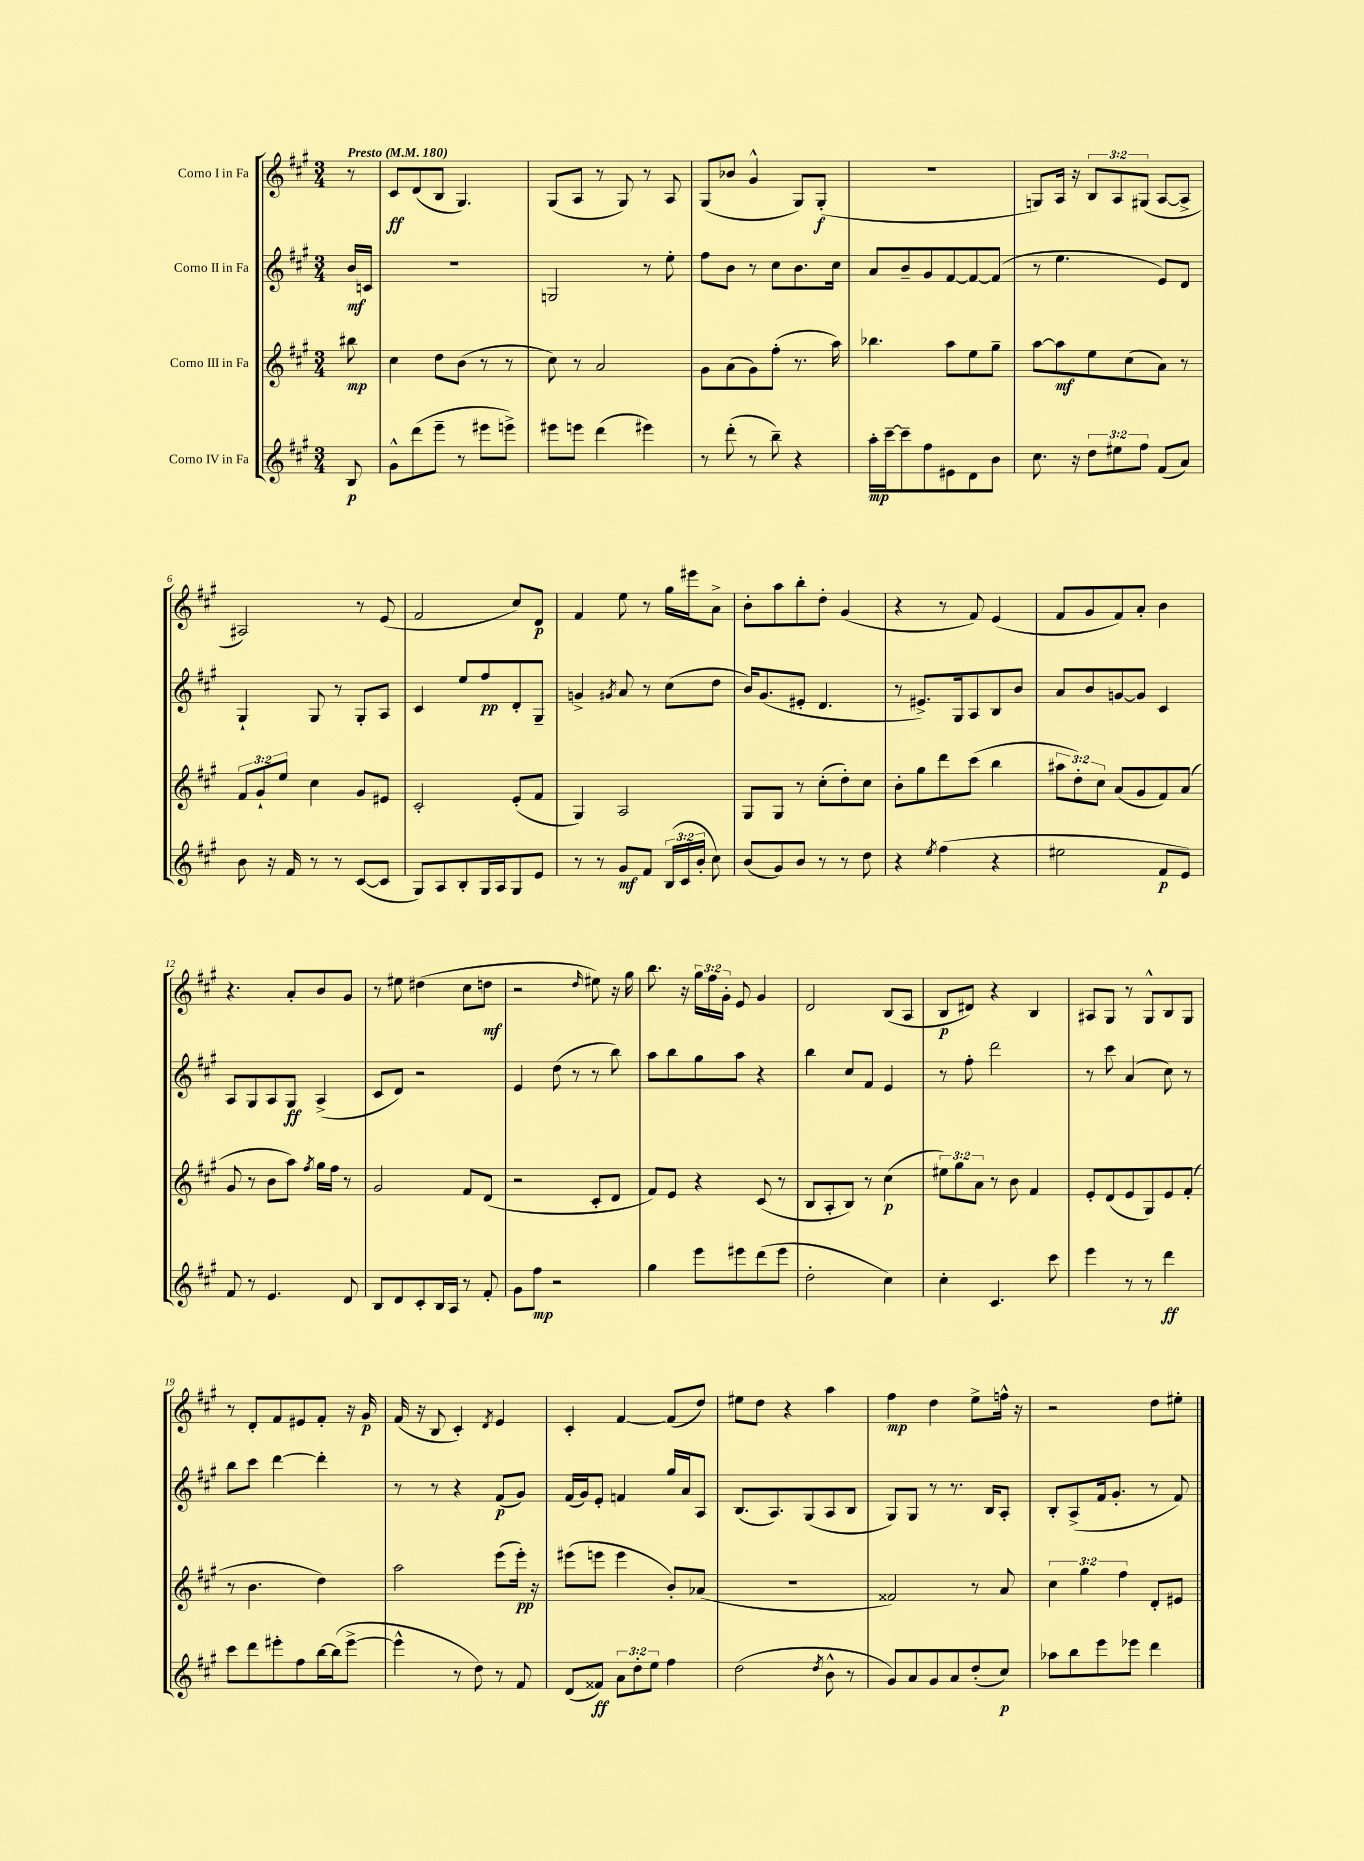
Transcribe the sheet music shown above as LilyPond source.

<<
\new StaffGroup <<
\new Staff = "s0" \with { instrumentName = "Corno I in Fa" } {
    \clef treble \key a \major \numericTimeSignature \time 3/4 \override Staff.TupletNumber.text = #tuplet-number::calc-fraction-text \partial 8 \tempo "Presto" 4 = 180
    \autoBeamOff r8 |
    cis'8[\ff d'8( b8] gis4.) |
    gis8[( a8] r8 gis8) r8 a8 |
    gis8[( bes'8] gis'4-^ gis8[) gis8]-.\f( |
    R2. |
    g8[) a16] r16 \tuplet 3/2 { b8[ a8 gis8]( } a8[~ a8]-> |
    ais2) r8 e'8( |
    fis'2 cis''8[) d'8]\p |
    fis'4 e''8 r8 gis''16[ eis'''16 a'8]-> |
    b'8[-. a''8 b''8-. d''8]-. gis'4( |
    r4 r8 fis'8) e'4( |
    fis'8[ gis'8 fis'8) a'8]-. b'4 |
    r4. a'8[-. b'8 gis'8] |
    r8 eis''8 dis''4( cis''8[ d''8]\mf |
    r2 \grace { d''16 } eis''8) r16 gis''16 |
    b''8. r16 \tuplet 3/2 { gis''16[ fis''16 gis'16]-. } e'8 gis'4 |
    d'2 b8[( a8] |
    b8[\p dis'8]) r4 b4 |
    ais8[ gis8] r8 gis8[-^ b8 gis8] |
    r8 d'8[-. fis'8 eis'8 fis'8]-. r16 gis'16\p |
    fis'16( r16 b8 cis'4-.) \acciaccatura { d'8 } e'4 |
    cis'4-. fis'4~ fis'8[( d''8]) |
    eis''8[ d''8] r4 a''4 |
    fis''4\mp d''4 e''8[-> f''16]-^ r16 |
    r2 d''8[ eis''8]-. \bar "|." |
}
\new Staff = "s1" \with { instrumentName = "Corno II in Fa" } {
    \clef treble \key a \major \numericTimeSignature \time 3/4 \partial 8
    \autoBeamOff b'16[\mf c'16] |
    R2. |
    g2 r8 e''8-. |
    fis''8[ b'8] r8 cis''8[ b'8. cis''16] |
    a'8[ b'8-- gis'8 fis'8~ fis'8~ fis'8]( |
    r8 e''4. e'8[) d'8] |
    gis4-! gis8 r8 gis8[-. a8] |
    cis'4 e''8[ fis''8\pp d'8-. gis8]-- |
    g'4-> \acciaccatura { gis'8 } a'8 r8 cis''8[( d''8] |
    b'16[) gis'8.( eis'8]-. d'4. |
    r8 eis'8.[->) gis16 a8 b8 b'8] |
    a'8[ b'8 g'8~ g'8] cis'4 |
    a8[ gis8 a8 gis8]\ff a4->( |
    cis'8[ d'8]) r2 |
    e'4 d''8( r8 r8 b''8) |
    a''8[ b''8 gis''8 a''8] r4 |
    b''4 cis''8[ fis'8] e'4 |
    r8 fis''8-. d'''2 |
    r8 cis'''8 a'4( cis''8) r8 |
    b''8[ cis'''8] d'''4~ d'''4-. |
    r8 r8 r4 fis'8[\p( gis'8]) |
    fis'16[( gis'16) e'8]-. f'4 gis''16[ a'16 a8] |
    b8.[( a8.) gis8( a8 b8] |
    gis8[) gis8] r8 r8. b16[ a8]-. |
    b8[-. a8->( fis'16 gis'8.]-. r8 fis'8) \bar "|." |
}
\new Staff = "s2" \with { instrumentName = "Corno III in Fa" } {
    \clef treble \key a \major \numericTimeSignature \time 3/4 \override Staff.TupletNumber.text = #tuplet-number::calc-fraction-text \partial 8
    \autoBeamOff bis''8\mp |
    cis''4 d''8[ b'8]( r8 r8 |
    cis''8) r8 a'2 |
    gis'8[ a'8( gis'8) fis''8]-.( r8. a''16) |
    bes''4. a''8[ e''8 gis''8]-- |
    a''8[~ a''8\mf e''8 cis''8( a'8]) r8 |
    \tuplet 3/2 { fis'8[ gis'8-! e''8] } cis''4 gis'8[ eis'8] |
    cis'2-. e'8[-.( fis'8] |
    gis4) a2 |
    gis8[ gis8] r8 cis''8[-.( d''8-.) cis''8] |
    b'8[-. gis''8 d'''8 cis'''8]( b''4 |
    \tuplet 3/2 { ais''8[ d''8-.) cis''8] } a'8[( gis'8 fis'8) a'8]( |
    gis'8 r8 b'8[ a''8]) \acciaccatura { fis''8 } gis''16[ fis''16] r8 |
    gis'2 fis'8[ d'8]( |
    r2 cis'8[-. d'8] |
    fis'8[) e'8] r4 cis'8( r8 |
    b8[ a8-. b8]) r8 cis''4\p( |
    \tuplet 3/2 { eis''8[) gis''8 a'8] } r8 b'8 fis'4 |
    e'8[-. d'8( e'8 gis8) e'8 fis'8]-.( |
    r8 b'4. d''4) |
    a''2 e'''8[( e'''16]-.\pp) r16 |
    eis'''8[( e'''8] e'''4 b'8[-.) aes'8]( |
    R2. |
    fisis'2) r8 a'8 |
    \tuplet 3/2 { cis''4 gis''4 fis''4 } d'8[-. eis'8] \bar "|." |
}
\new Staff = "s3" \with { instrumentName = "Corno IV in Fa" } {
    \clef treble \key a \major \numericTimeSignature \time 3/4 \override Staff.TupletNumber.text = #tuplet-number::calc-fraction-text \partial 8
    \autoBeamOff b8\p |
    gis'8[-^ d'''8( e'''8]-- r8 eis'''8[ e'''8]->) |
    eis'''8[ e'''8] d'''4( eis'''4) |
    r8 d'''8-.( r8 b''8--) r4 |
    a''16[-.\mp cis'''16~-- cis'''8-- fis''8 eis'8 d'8 b'8] |
    cis''8. r16 \tuplet 3/2 { d''8[ eis''8 fis''8] } fis'8[( a'8]) |
    b'8 r16 fis'16 r8 r8 cis'8[~( cis'8] |
    gis8[) a8 b8-. gis16 a16 gis8 e'8] |
    r8 r8 gis'8[\mf fis'8] \tuplet 3/2 { b16[( cis'16 b'16]-. } cis''8) |
    b'8[( gis'8) b'8] r8 r8 d''8 |
    r4 \acciaccatura { e''8 } fis''4( r4 |
    eis''2 fis'8[\p e'8]) |
    fis'8 r8 e'4. d'8 |
    b8[ d'8 cis'8-. b16 a16] r8 fis'8-. |
    gis'8[ fis''8]\mp r2 |
    gis''4 e'''8[ eis'''8 d'''8( eis'''8] |
    d''2-. cis''4) |
    cis''4-. cis'4. cis'''8 |
    e'''4 r8 r8 d'''4\ff |
    cis'''8[ d'''8 eis'''8-. fis''8 b''16~ b''16( eis'''8]~-> |
    eis'''4-^ r8 d''8) r8 fis'8 |
    d'8[( fisis'8]\ff) \tuplet 3/2 { a'8[ d''8-. e''8] } fis''4 |
    d''2( \acciaccatura { d''8 } b'8-^ r8 |
    gis'8[) a'8 gis'8 a'8 d''8-.( cis''8]\p) |
    aes''8[ b''8 e'''8 ees'''8] d'''4 \bar "|." |
}
>>
>>
